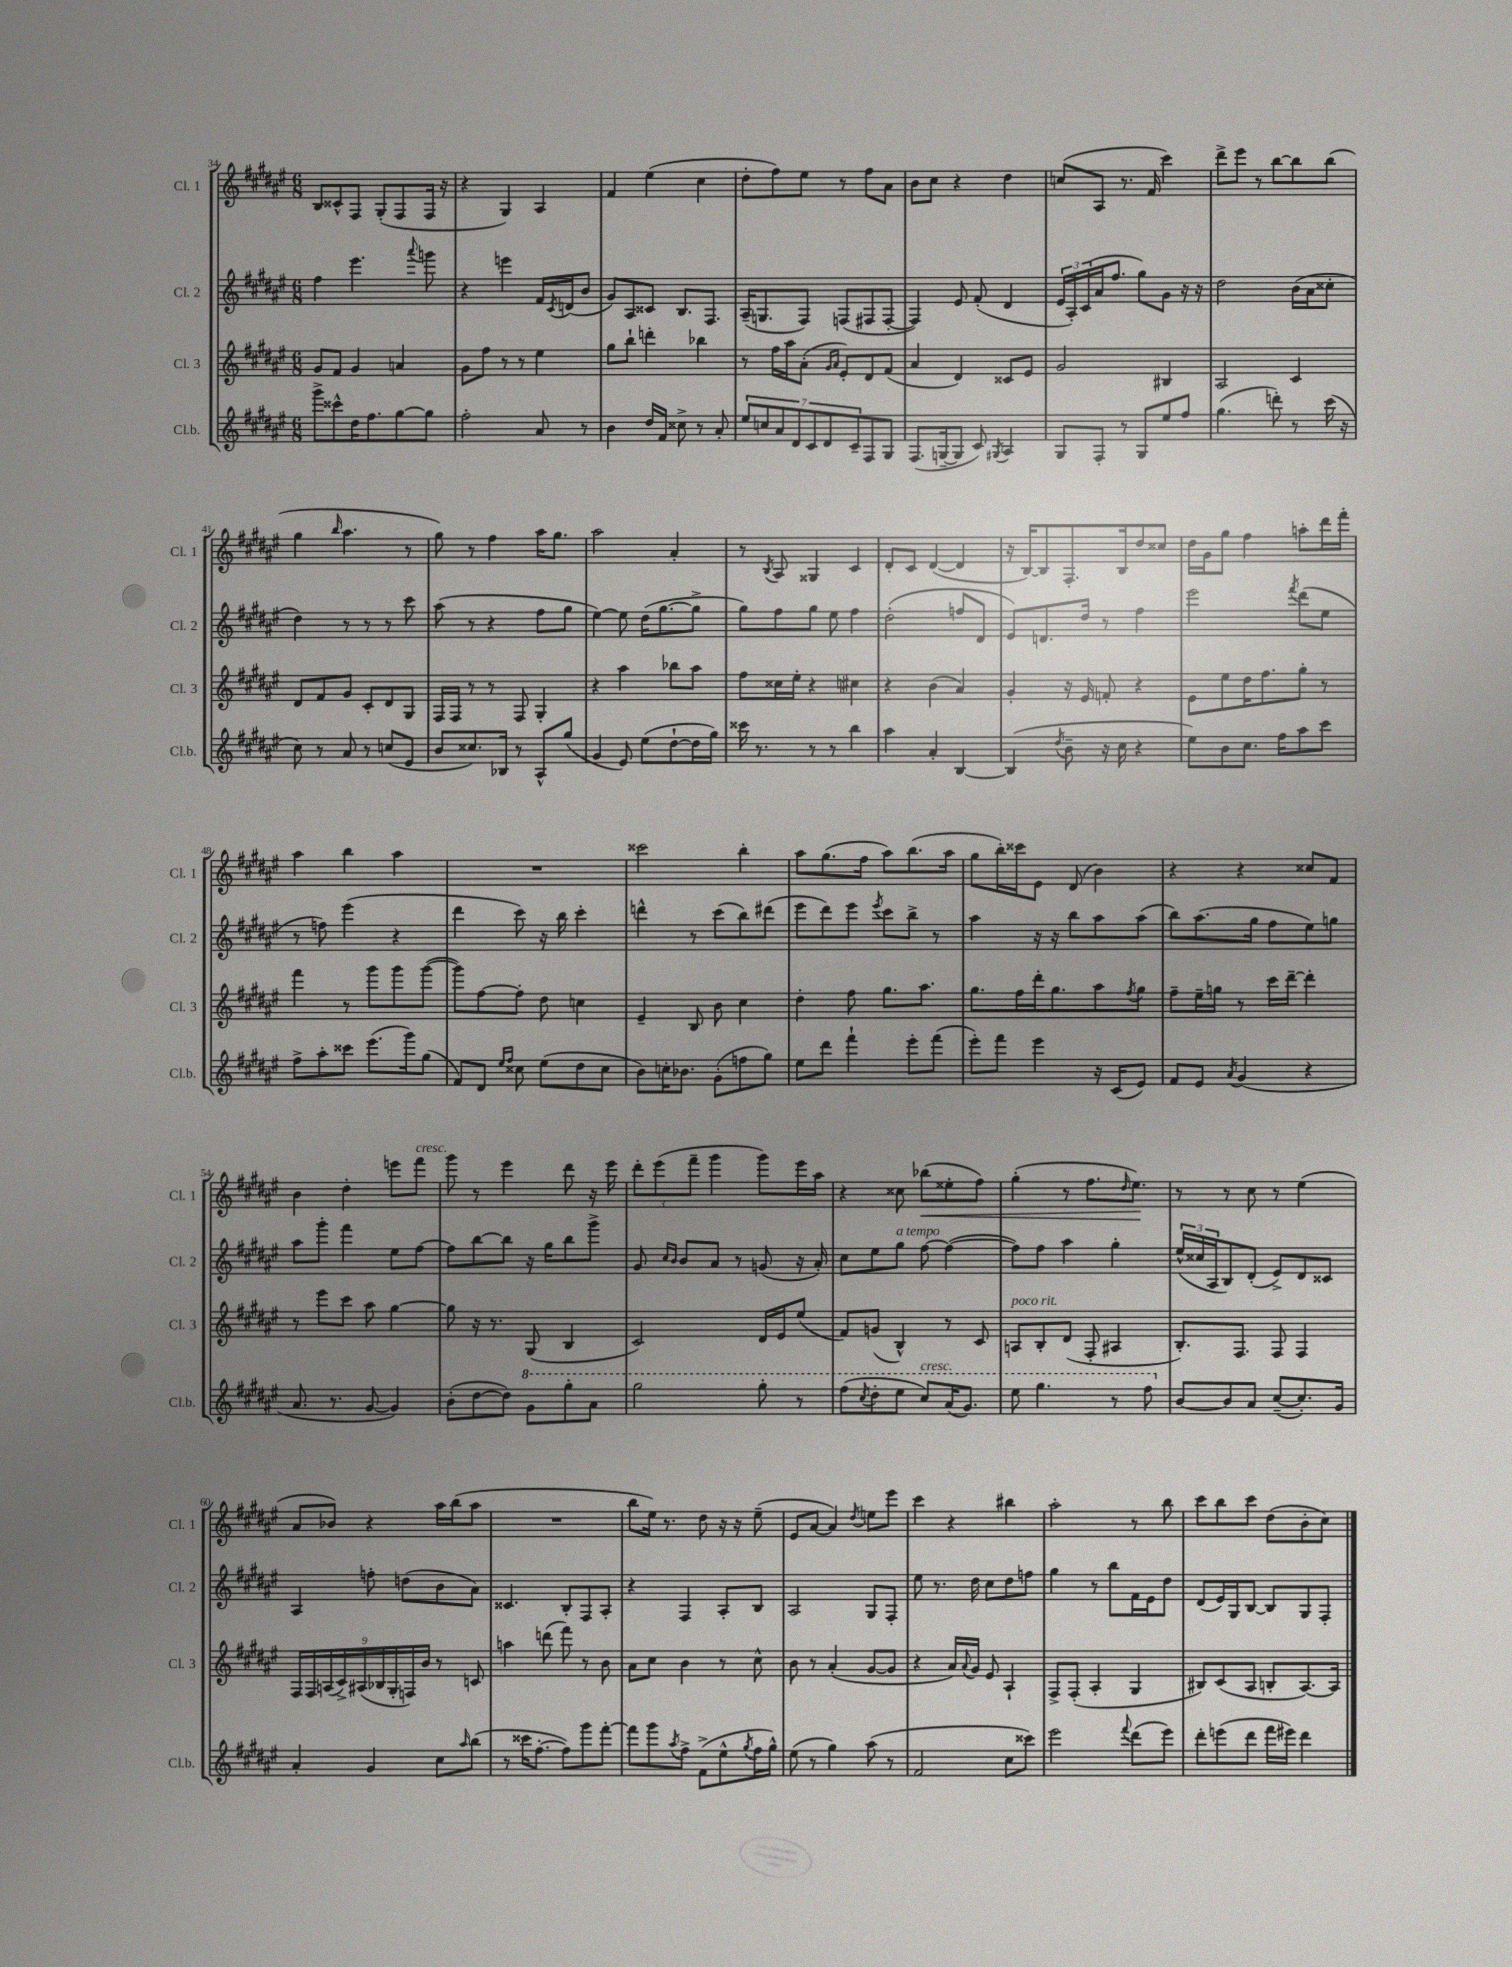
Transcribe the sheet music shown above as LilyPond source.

<<
\new StaffGroup <<
\new Staff = "s0" \with { instrumentName = "Cl. 1" shortInstrumentName = "Cl. 1" } {
    \clef treble \key fis \major \numericTimeSignature \time 6/8
    b8 cisis'8-^ fis8 gis8-.( fis8 fis16 r16 |
    r4 gis4) ais4 |
    fis'4 eis''4( cis''4 |
    dis''8-. fis''8) eis''8 r8 fis''8 ais'8 |
    b'8 cis''8 r4 dis''4 |
    c''8( ais8 r8. fis'16 cis'''4) |
    dis'''8-> eis'''8 r8 b''8~ b''8 b''8( |
    gis''4 \grace { b''16 } ais''4. r8 |
    gis''8) r8 fis''4 ais''16 gis''8. |
    ais''2 ais'4-. |
    r8 \acciaccatura { b8 } ais8 gisis4 cis'4 |
    dis'8-. cis'8 dis'4~( dis'4 |
    r16 b16~) b8 fis8.-. b16 dis''8 cisis''8 |
    dis''16 gis'16 gis''8 fis''4 a''8-. dis'''16 fis'''16-. |
    ais''4 b''4 ais''4 |
    R2. |
    cisis'''2 b''4-. |
    ais''8 gis''8.( fis''16 ais''8) b''8.( ais''16 |
    gis''8 b''16-.) cisis'''16 eis'8 dis'8( b'4) |
    r4 r4 cisis''8 fis'8 |
    b'4 dis''4-. e'''8 fis'''8^\markup { \italic "cresc." } |
    gis'''8 r8 eis'''4 dis'''8 r16 eis'''16 |
    \tuplet 3/2 { dis'''8-. eis'''8( fis'''8-- } gis'''4 gis'''8) eis'''16 ais''16 |
    r4 cisis''8 bes''8\<( eisis''8-. fis''8) |
    gis''4-.( r8 fis''8. \grace { dis''16 } eis''8.\!) |
    r8 r8 cis''8 r8 eis''4( |
    ais'8 bes'8) r4 ais''16 b''16( ais''8 |
    R2. |
    b''8 eis''16) r8. dis''8 r16 r16 eis''8--( |
    eis'8 ais'8~ ais'4) \acciaccatura { dis''8 } e''8 eis'''8 |
    cis'''4 r4 bis''4 |
    ais''2-. r8 b''8 |
    cis'''8 b''8 cis'''8 dis''8( b'8-. cis''8) \bar "|." |
}
\new Staff = "s1" \with { instrumentName = "Cl. 2" shortInstrumentName = "Cl. 2" } {
    \clef treble \key fis \major \numericTimeSignature \time 6/8
    fis''4 eis'''4. \appoggiatura { ais'''8 } g'''8 |
    r4 e'''4 fis'16 \acciaccatura { cis'8 } d'16( b'8 |
    gis'8) ais8 cisis'8 b8. fis8. |
    ais16--( g8. fis8) f8( fis8 fis8~-. |
    fis4) eis'8 fis'8-.( dis'4 |
    \tuplet 3/2 { eis'16 ais16-.) cis'16( } ais'16 fis''8. gis''8) gis'8 r16 r16 |
    dis''2 b'16( ais'16 cisis''8-. |
    dis''4) r8 r8 r8 cis'''8 |
    ais''8( r8 r4 fis''8 gis''8 |
    eis''4~) eis''8 dis''16( gis''8.~ gis''8-> |
    gis''8) fis''8 gis''8 eis''8 fis''4 |
    dis''2-.( f''8 dis'8 |
    eis'8) d'8. dis''16 r8 fis''4 |
    eis'''2 \acciaccatura { fis'''8 } dis'''8( eis''8 |
    r8 f''8) eis'''4( r4 |
    dis'''4 cis'''8) r16 b''16 cis'''4-. |
    d'''4-^ r8 cis'''8( b''8) dis'''8( |
    eis'''8 dis'''8) eis'''8 \acciaccatura { eis'''8 } cis'''8 b''8-> r8 |
    ais''4 r16 r16 b''8 ais''8 ais''8( |
    b''8) ais''8.( gis''16 fis''8 eis''8) g''8 |
    ais''8 gis'''8-. fis'''4 eis''8 fis''8~ |
    fis''8 b''8~ b''8 r16 gis''16 b''8 gis'''8-> |
    gis'8 \grace { cis''16 b'16 } b'8 ais'8 r8 g'8( r16 ais'16-.) |
    cis''8 eis''8 gis''8^\markup { \italic "a tempo" } fis''8~ fis''4~( |
    fis''8) fis''8 ais''4 gis''4-. |
    \tuplet 3/2 { eis''16-^( cisis''16 ais16 } b8) dis'8-.( eis'8->) dis'8 cisis'8 |
    ais4 f''8-. d''8( b'8 ais'8) |
    cisis'4. b8-. fis8 ais8-. |
    r4 fis4 ais8-. b8 |
    ais2 gis8 fis8-. |
    eis''8 r8. dis''16 cis''8 dis''8 f''8 |
    gis''4 r8 b''8 fis'16 eis'16 dis''8 |
    dis'8( eis'16) gis16 b8~ b8 gis8 fis8-. \bar "|." |
}
\new Staff = "s2" \with { instrumentName = "Cl. 3" shortInstrumentName = "Cl. 3" } {
    \clef treble \key fis \major \numericTimeSignature \time 6/8
    gis'8 fis'8 gis'4 a'4 |
    gis'8 fis''8 r8 r8 eis''4 |
    gis''8 b''8-! d'''4-. bes''4 |
    r8 fis''16 ais''16 ais'8-.( \grace { gis'16 ais'16 } eis'8-.) dis'8 fis'8( |
    ais'4 dis'4) cisis'8 eis'8 |
    gis'2 bis4 |
    ais2 cis'4 |
    dis'8 fis'8 gis'8 cis'8-. dis'8 gis8 |
    fis16 fis16 r8 r8 fis8 gis4-. |
    r4 ais''4 bes''8 ais''8 |
    fis''8 cisis''16 eis''16-. r4 cis''4 |
    r4 b'4( ais'4) |
    gis'4-. r16 eis'16 f'8-. r4 |
    eis'8 eis''8 dis''16 fis''8. gis''8-. r8 |
    fis'''4 r8 gis'''8 gis'''8 gis'''8~( |
    gis'''8) fis''8~ fis''8-. dis''8 c''4 |
    eis'4-- b8 b'8 cis''4 |
    dis''4-. fis''8 gis''8. ais''8. |
    gis''8. fis''16 dis'''16-. gis''8. ais''8 \acciaccatura { fis''8 } gis''8 |
    fis''8-- eis''16-- g''16 r8 cis'''16 dis'''16~-- dis'''4-. |
    r8 eis'''8 cis'''8 ais''8 gis''4~ |
    gis''8 r16 r8. gis8( b4 |
    cis'2) dis'16 eis'16 eis''8( |
    fis'8) g'8( b4-^) r8 cis'8 |
    a8^\markup { \italic "poco rit." } b8-. dis'8( fis8-. ais4 |
    b8.-.) fis8. fis8 fis4 |
    \tuplet 9/8 { fis16 fis16 a16( cis'16->) ais16( bes16 gis16-. f16) b'16 } r8 c'8 |
    a''4 d'''8( fis'''8) r8 b'8 |
    ais'8 cis''8 b'4 r8 cis''8-^ |
    b'8 r8 ais'4-.( gis'8~ gis'8 |
    r4 ais'16) \appoggiatura { ais'8 } gis'16 eis'8 ais4-! |
    fis8-> fis8-.( ais4-. gis4 |
    bis8) cis'8( ais8 b8-. ais8.~) ais16 \bar "|." |
}
\new Staff = "s3" \with { instrumentName = "Cl.b." shortInstrumentName = "Cl.b." } {
    \clef treble \key fis \major \numericTimeSignature \time 6/8
    gis'''8-> cisis'''8-^ dis''16 fis''8. gis''8~ gis''8 |
    fis''2-. ais'8 r8 |
    b'4 dis''16 fis'16 cisis''8-> r8 ais'8-. |
    \tuplet 7/4 { eis''8 c''8 ais'8 dis'8 cis'8 dis'8 cis'8-- } fis8 gis8 |
    fis8.( g16~-- g8 cis'8) \acciaccatura { gis8 } ais4 |
    gis8 fis8-. r8 gis8 eis''8 fis''8 |
    gis''4.( d'''8-.) r8 cis'''16( r16 |
    cis''8) r8 ais'8 r8 c''8( eis'8 |
    b'8 cisis''8.) bes16 r8 ais8-^ gis''8( |
    gis'4 eis'8) eis''8( dis''8~-! dis''16 gis''16) |
    cisis'''16 r8. r8 r8 b''4 |
    ais''4 ais'4-. b4~ |
    b4( \acciaccatura { dis''8 } b'8-- r16 cis''16 r4 |
    eis''8) b'8 cis''8. fis''16 ais''8 cis'''8 |
    fis''8-> ais''8-. cisis'''8 eis'''8.( gis'''16) gis''8( |
    fis'8) dis'8 \grace { eis''16 fis''16 } cisis''8 eis''8( dis''8 cisis''8 |
    b'8) c''16-. bes'8. gis'8-.( f''8 gis''8) |
    eis''8 dis'''8 fis'''4-! eis'''8-. fis'''8( |
    eis'''8-.) fis'''8 eis'''4 r16 cis'16( eis'8) |
    fis'8 eis'8 \acciaccatura { ais'8 } gis'4( r4 |
    ais'8. r8. gis'8~ gis'4) |
    b'8-.( dis''8~ dis''8) \ottava #1 gis''8 gis'''8-. ais''8 |
    gis'''2 gis'''8-. r8 |
    fis'''8( \acciaccatura { cis'''8 } dis'''8-. eis'''8 cis'''8^\markup { \italic "cresc." }) ais''16( gis''8.) |
    eis'''8 gis'''4. r8 fis'''8 \ottava #0 |
    b'8~ b'8 ais'8 cis''8~--( cis''8.-.) gis'16 |
    ais'4-. gis'4 cis''8 \grace { ais''16 } b''8( |
    r8 cisis'''16 fis''8.~-. fis''8) gis'''8 fis'''8~-. |
    fis'''8 gis'''8 \acciaccatura { ais''8 } fis''8-> fis'8->( eis''8-^ \acciaccatura { gis''8 } fis''16 gis''16-^) |
    eis''8( r8 gis''4) ais''8( r8 |
    fis'2 cis''8 cisis'''8) |
    eis'''2 \appoggiatura { fis'''8 } dis'''8( eis'''8) |
    dis'''8-. e'''8( dis'''8 fis'''16 eis'''16) dis'''4 \bar "|." |
}
>>
>>
\layout { \context { \Score currentBarNumber = #34 } }
